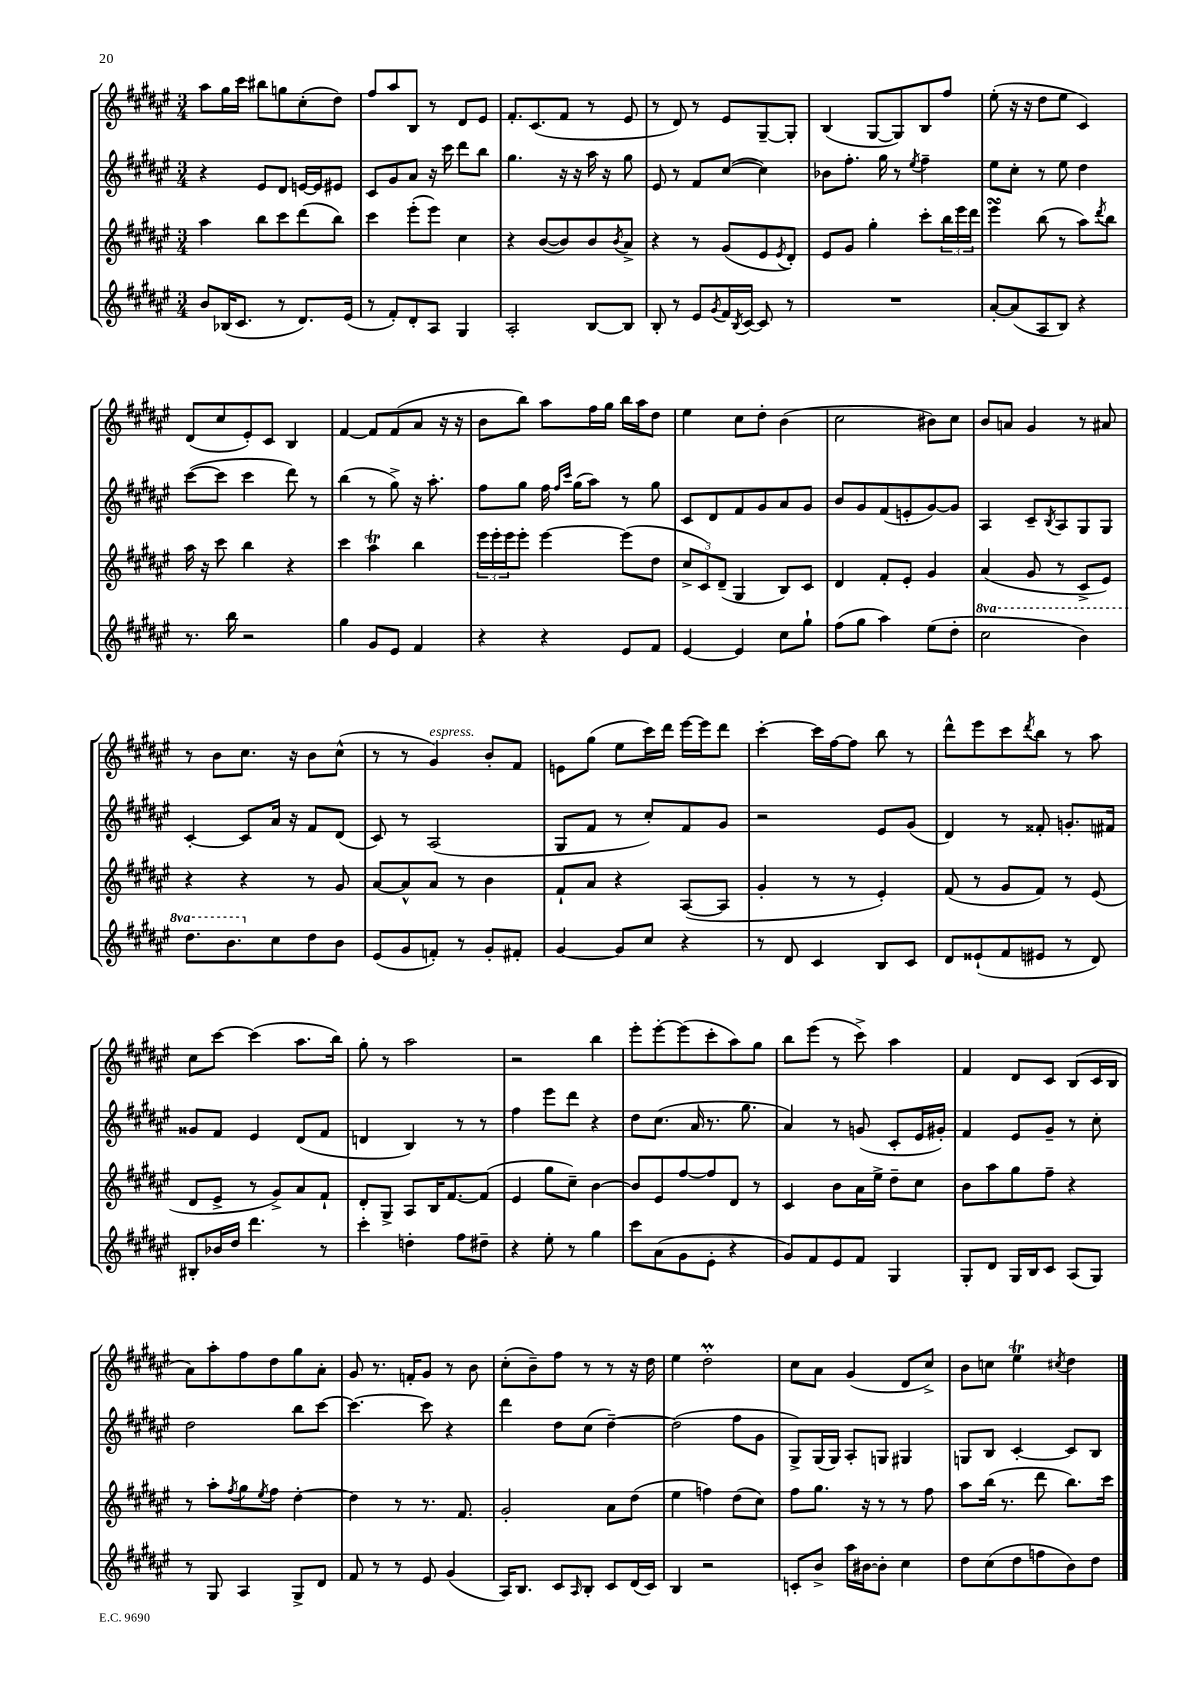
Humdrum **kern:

**kern	**kern	**kern	**kern
*part4	*part3	*part2	*part1
*staff4	*staff3	*staff2	*staff1
*clefG2	*clefG2	*clefG2	*clefG2
*k[f#c#g#d#a#e#]	*k[f#c#g#d#a#e#]	*k[f#c#g#d#a#e#]	*k[f#c#g#d#a#e#]
*M3/4	*M3/4	*M3/4	*M3/4
=1	=1	=1	=1
8b/L	4aa#\	4r	8aa#\L
(16B-X/K	.	.	16gg#\L
8.c#/J	.	.	16ccc#\JJ
.	8bb\L	8e#/L	8bb#X\L
8r	8ccc#\	8d#/J	8ggn\
8.d#/L)	(8ddd#\	[16en/LL	(8cc#'\
.	.	16e/J]	.
.	8bb\J)	8e#X/J	8dd#\J)
(16e#/Jk	.	.	.
=2	=2	=2	=2
8r	4ccc#\	8c#/L	8ff#/L
8f#'/L)	.	8g#/	8aa#/
8d#'/	(8eee#'\L	8a#/J	8B/J
8A#/J	8eee#\J)	16r	8r
.	.	16ccc#\	.
4G#/	4cc#\	8ddd#\L	8d#/L
.	.	8bb\J	8e#/J
=3	=3	=3	=3
2A#'/	4r	4.gg#\	8.f#'/L
.	.	.	(8.c#/
.	([8b/L	.	.
.	8b/])	16r	8f#/J
.	.	16r	.
[8B/L	8b/	16aa#\	8r
.	.	16r	.
.	8qb/	.	.
8B/J]	8a#^/J	8gg#\	8e#/
=4	=4	=4	=4
8B'/	4r	8e#/	8r
8r	.	8r	8d#/)
8e#/L	8r	8f#/L	8r
8qg#/	.	.	.
16f#/L	(8g#/L	([8cc#/J	8e#/L
8qB/	.	.	.
[16c#/JJ	.	.	.
8c#/]	8e#/	4cc#\])	[8G#~/
.	8qe#/	.	.
8r	8d#'/J)	.	8G#'/J]
=5	=5	=5	=5
2.r	8e#/L	8b-X\L	(4B/
.	8g#/J	8.ff#'\J	.
.	4gg#'\	.	[8G#/L
.	.	16gg#\	.
.	.	8r	8G#/])
.	.	8qee#/	.
.	8ccc#'\L	4ff#~\	8B/
.	24bb\L	.	8ff#/J
.	24eee#\	.	.
.	24ddd#\JJ	.	.
=6	=6	=6	=6
[8a#'/L	4eee#sSsS\	8ee#\L	(8ee#'\
(8a#/]	.	8cc#'\J	16r
.	.	.	16r
8A#/	(8bb\	8r	8dd#\L
8B/J)	8r	8ee#\	8ee#\J
4r	8aa#\L)	4dd#\	4c#/)
.	8qddd#/	.	.
.	8bb\J	.	.
!!LO:LB:g=z
=7	=7	=7	=7
8.r	16aa#\	([8ccc#\L	(8d#/L
.	16r	.	.
.	8ccc#\	8ccc#\J]	8cc#/
16bb\	.	.	.
2r	4bb\	4ccc#\	8e#'/)
.	.	.	8c#/J
.	4r	8ddd#\)	4B/
.	.	8r	.
=8	=8	=8	=8
4gg#\	4ccc#\	(4bb\	[4f#/
8g#/L	4aa#t\	8r	8f#/L]
8e#/J	.	8gg#^\)	(8f#/
4f#/	4bb\	16r	8a#/J
.	.	8.aa#'\	.
.	.	.	16r
.	.	.	16r
=9	=9	=9	=9
4r	24eee#\LL	8ff#\L	8b\L
.	24eee#'\	.	.
.	24eee#\J	.	.
.	8eee#'\J	8gg#\J	8bb\J)
4r	[4eee#\	16ff#\	8aa#\L
.	.	16qqff#/LL	.
.	.	16qqccc#/JJ	.
.	.	(16gg#\KL	.
.	.	8aa#\J)	16ff#\L
.	.	.	16gg#\JJ
8e#/L	(8eee#\L]	8r	16bb\LL
.	.	.	16aa#\J
8f#/J	8dd#\J	8gg#\	8dd#\J
=10	=10	=10	=10
[4e#/	12cc#^/L	8c#/L	4ee#\
.	12c#/)	.	.
.	.	8d#/	.
.	(12d#~/J	.	.
4e#/]	4G#/	8f#/	8cc#\L
.	.	8g#/	8dd#'\J
8cc#\L	8B/L)	8a#/	(4b\
8gg#`\J	8c#/J	8g#/J	.
=11	=11	=11	=11
(8ff#\L	4d#/	8b/L	2cc#\
8gg#\J	.	8g#/	.
4aa#\)	8f#'/L	(8f#/	.
.	8e#'/J	8en'/	.
(8ee#\L	4g#/	[8g#/)	8b#X\L)
8dd#'\J	.	8g#/J]	8cc#\J
=12	=12	=12	=12
*8va	*	*	*
2ccc#\	(4a#/	4A#/	8b/L
.	.	.	8an/J
.	8g#/	8c#~/L	4g#/
.	.	8qB/	.
.	8r	8A#/	.
4bb\)	8c#^/L	8G#/	8r
.	8e#/J)	8G#/J	8a#X/
!!LO:LB:g=z
=13	=13	=13	=13
8.ddd#\L	4r	[4c#'/	8r
.	.	.	8b\L
8.bb\	.	.	.
.	4r	8c#/L]	8.cc#\J
*X8va	*	*	*
8cc#\	.	16a#/Jk	.
.	.	16r	16r
8dd#\	8r	8f#/L	8b\L
8b\J	8g#/	(8d#/J	(8cc#^^\J
=14	=14	=14	=14
(8e#/L	[8a#/L	8c#/)	8r
8g#/	8a#^^/]	8r	8r
!	!	!	!LO:TX:a:i:t=espress.
8fn'/J)	8a#/J	(2A#/	4g#/)
8r	8r	.	.
8g#'/L	4b\	.	8b'/L
8f#X'/J	.	.	8f#/J
=15	=15	=15	=15
[4g#/	8f#`/L	8G#/L	8en\L
.	8a#/J	8f#/J	(8gg#\J
8g#/L]	4r	8r	8ee#\L
8cc#/J	.	8cc#'/L)	16ccc#\L)
.	.	.	16ddd#\JJ
4r	([8A#/L	8f#/	[16eee#\LL
.	.	.	16eee#\J]
.	8A#/J]	8g#/J	8ddd#\J
=16	=16	=16	=16
8r	4g#'/	2r	[4ccc#'\
8d#/	.	.	.
4c#/	8r	.	16ccc#\LL]
.	.	.	[16ff#\J
.	8r	.	8ff#\J]
8B/L	4e#'/)	8e#/L	8bb\
8c#/J	.	(8g#/J	8r
=17	=17	=17	=17
8d#/L	(8f#/	4d#/)	8ddd#^^\L
(8e##X`/	8r	.	8eee#\
8f#/	8g#/L	8r	8ccc#\
.	.	.	8qddd#/
8e#X/J	8f#/J)	8f##X'/	8bb\J
8r	8r	8.gn'/L	8r
8d#/)	(8e#/	.	8aa#\
.	.	16f#X/Jk	.
!!LO:LB:g=z
=18	=18	=18	=18
8B#X'/L	8d#/L	8g##X/L	8cc#\L
16b-X/L	8e#^/J	8f#/J	[8ccc#\J
16dd#/JJ	.	.	.
4.ddd#\	8r	4e#/	(4ccc#\]
.	8g#^/L)	.	.
.	8a#/	(8d#/L	8.aa#\L
8r	8f#`/J	8f#/J	.
.	.	.	16bb\Jk)
=19	=19	=19	=19
4ccc#'\	8d#'/L	4dn/	8gg#'\
.	8G#^/J	.	8r
4ddn'\	8A#/L	4B/)	2aa#\
.	16B/K	.	.
.	[8.f#/	.	.
8ff#\L	.	8r	.
8dd#X~\J	(8f#/J]	8r	.
=20	=20	=20	=20
4r	4e#/	4ff#\	2r
8ee#'\	8gg#\L	8eee#\L	.
8r	8cc#~\J)	8ddd#\J	.
4gg#\	[4b\	4r	4bb\
=21	=21	=21	=21
8ccc#\L	8b/L]	8dd#\L	8eee#'\L
(8a#\	8e#/	(8.cc#\J	[8eee#'\
8g#\	[8ff#/	.	(8eee#\]
.	.	16a#/	.
8e#'\J	8ff#/]	8.r	8ccc#'\
4r	8d#/J	.	8aa#\)
.	.	8.gg#\	.
.	8r	.	8gg#\J
=22	=22	=22	=22
8g#/L)	4c#/	4a#/)	8bb\L
8f#/	.	.	(8eee#\J
8e#/	8b\L	8r	8r
8f#/J	16a#\L	(8gn/	8ccc#^\)
.	16ee#^\JJ	.	.
4G#/	8dd#~\L	8c#'/L	4aa#\
.	8cc#\J	16e#/L	.
.	.	16g#X'/JJ)	.
=23	=23	=23	=23
8G#'/L	8b\L	4f#/	4f#/
8d#/J	8aa#\	.	.
16G#/LL	8gg#\	8e#/L	8d#/L
16B/J	.	.	.
8c#/J	8ff#~\J	8g#~/J	8c#/J
(8A#/L	4r	8r	(8B/L
8G#/J)	.	8cc#'\	16c#/L
.	.	.	16B/JJ
!!LO:LB:g=z
=24	=24	=24	=24
8r	8r	2dd#\	8a#\L)
8G#/	8aa#'\L	.	8aa#'\
.	8qff#/	.	.
4A#/	8gg#\	.	8ff#\
.	8qee#/	.	.
.	8ff#\J	.	8dd#\
8G#^/L	[4dd#'\	8bb\L	8gg#\
8d#/J	.	[8ccc#\J	8a#'\J
=25	=25	=25	=25
8f#/	4dd#\]	4.ccc#\_	8g#/
8r	.	.	8.r
8r	8r	.	.
.	.	.	16fn'/KL
8e#/	8.r	8ccc#\]	8g#/J
(4g#/	.	4r	8r
.	8.f#/	.	.
.	.	.	8b\
=26	=26	=26	=26
16A#/KL)	2g#'/	4ddd#\	(8cc#'\L
8.B/J	.	.	.
.	.	.	8b~\)
8c#/L	.	8dd#\L	8ff#\J
16qqA#/	.	.	.
8B'/J	.	(8cc#\J	8r
8c#/L	8a#\L	[4dd#~\)	8r
(16d#/L	(8dd#\J	.	16r
16c#/JJ)	.	.	16dd#\
=27	=27	=27	=27
4B/	4ee#\	(2dd#\]	4ee#\
2r	4ffn\)	.	2dd#M'\
.	(8dd#\L	8ff#\L	.
.	8cc#\J)	8g#\J	.
=28	=28	=28	=28
8cn'/L	8ff#\L	8G#^/L)	8cc#\L
8b^/J	8.gg#\J	(16G#/L	8a#\J
.	.	16G#/JJ)	.
16aa#\LL	.	8A#'/L	(4g#/
[16b#X\J	16r	.	.
8b#'\J]	8r	8Gn/J	.
4cc#\	8r	4G#X/	8d#/L
.	8ff#\	.	8cc#^/J)
=29	=29	=29	=29
8dd#\L	8aa#\L	8Gn/L	8b\L
(8cc#\	(16bb\Jk	8B/J	8ccn\J
.	8.r	.	.
8dd#\	.	[4c#'/	4ee#t\
8ffn\	8ddd#\	.	.
.	.	.	8qcc#X/
8b\)	8.bb\L)	8c#/L]	4dd#\
8dd#\J	.	8B/J	.
.	16ccc#\Jk	.	.
==	==	==	==
*-	*-	*-	*-
